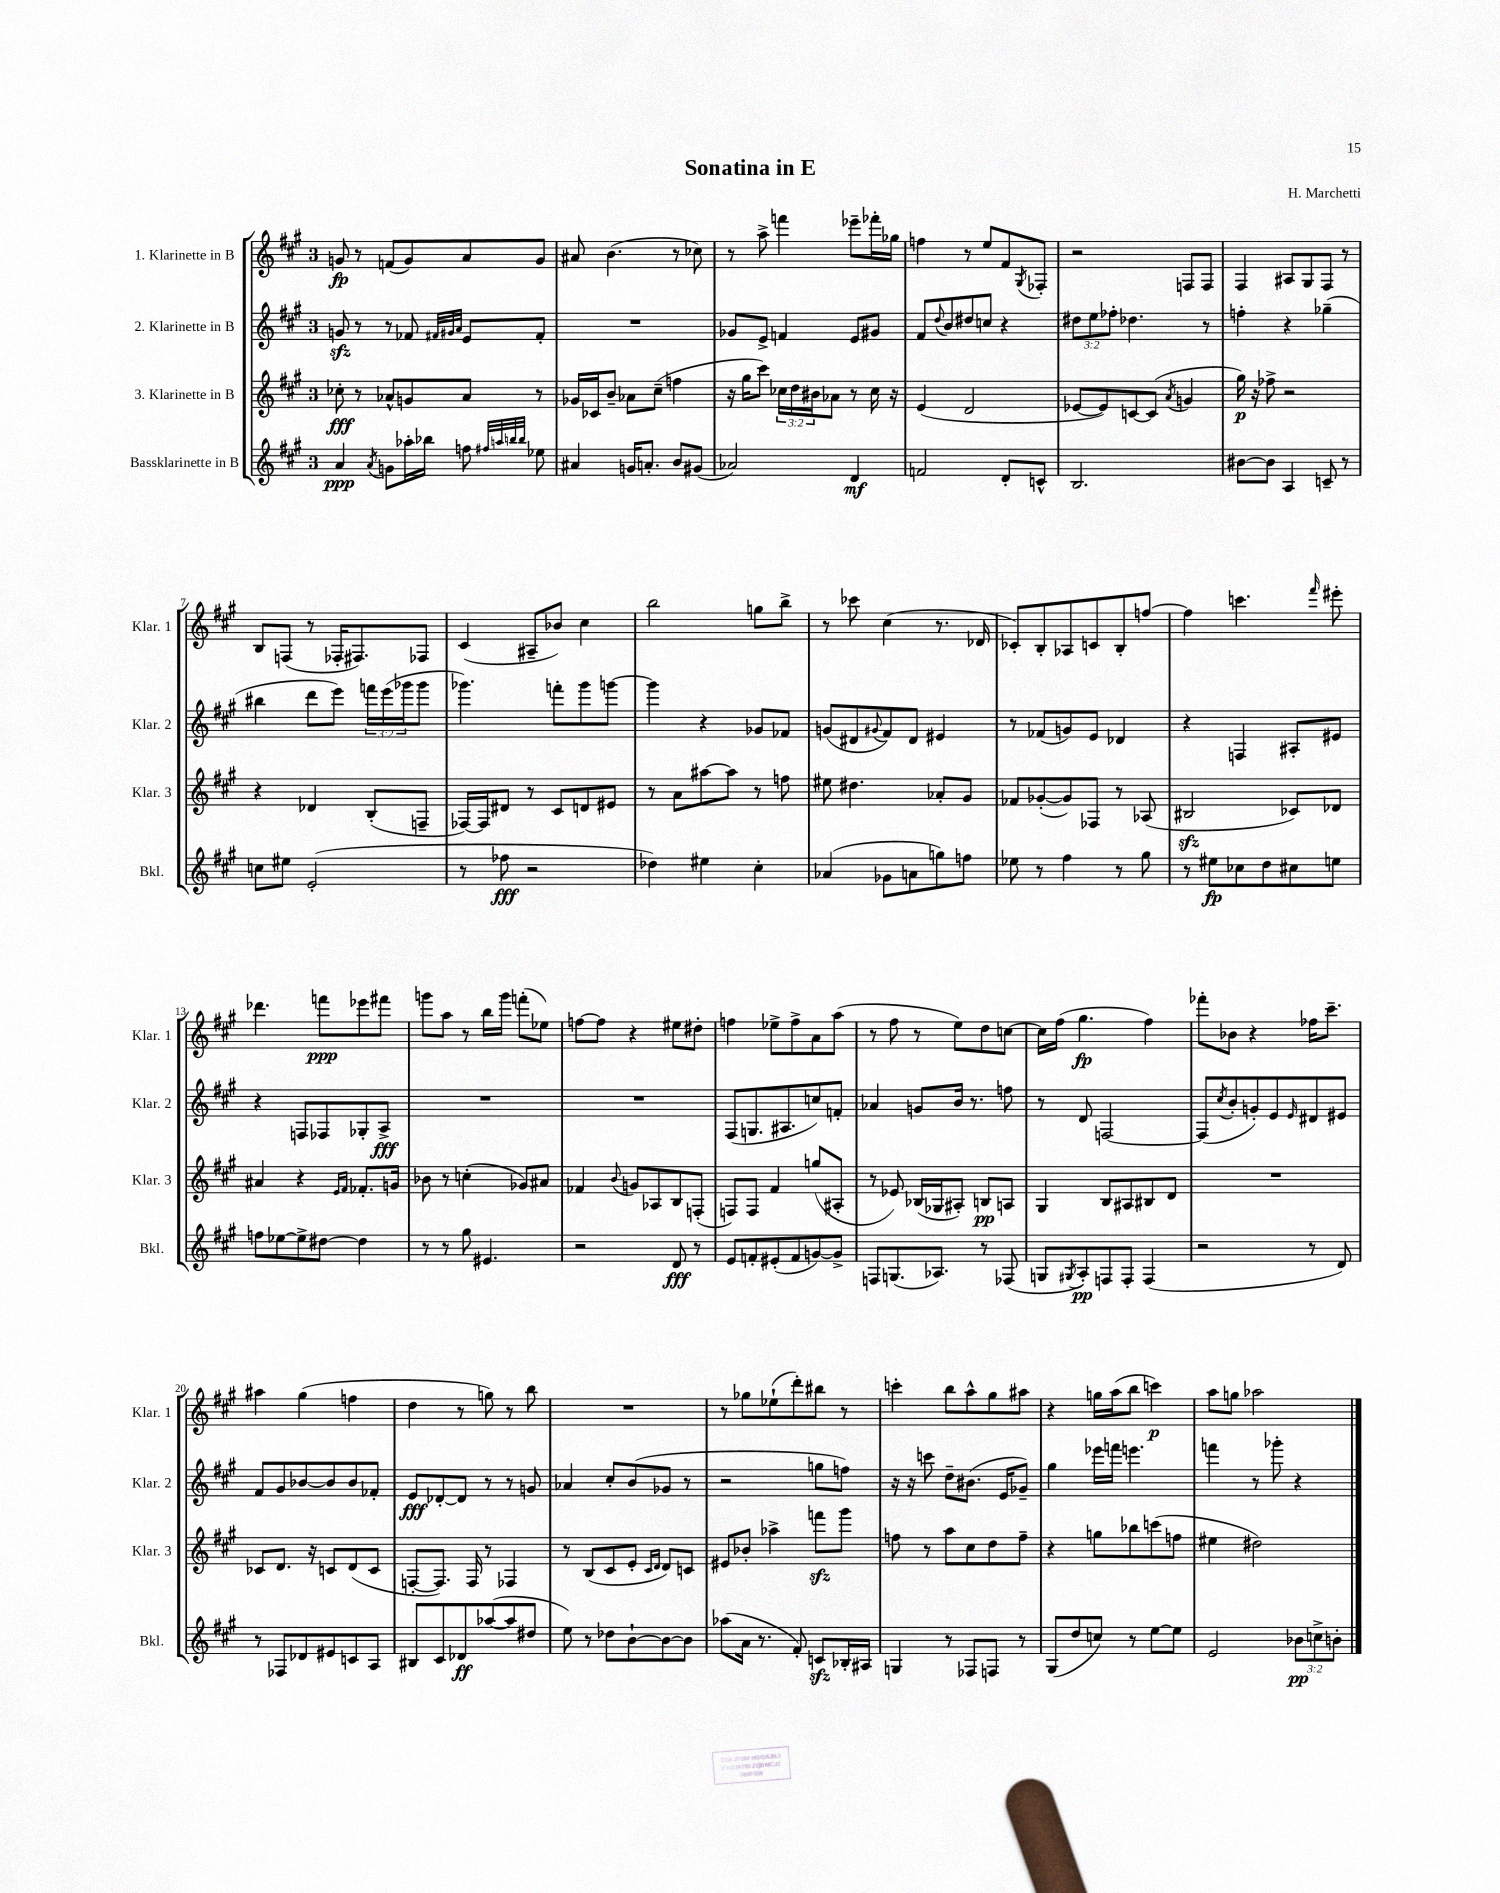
\header { title = "Sonatina in E" composer = "H. Marchetti" }
<<
\new StaffGroup <<
\new Staff = "s0" \with { instrumentName = "1. Klarinette in B" shortInstrumentName = "Klar. 1" } {
    \clef treble \key a \major \once \override Staff.TimeSignature.style = #'single-digit \time 3/4
    g'8\fp r8 f'8( g'8) a'8 g'8 |
    ais'8 b'4.( r8 ces''8) |
    r8 a''8-> f'''4 ees'''8-- fes'''16-. ges''16 |
    f''4 r8 e''8 fis'8 \acciaccatura { gis8 } fes8-. |
    r2 f8 f8 |
    fis4 ais8 gis8 fis8 r8 |
    b8 f8( r8 fes16-. fis8.) fes8 |
    cis'4( ais8-- bes'8) cis''4 |
    b''2 g''8 b''8-> |
    r8 ces'''8 cis''4( r8. des'16 |
    ces'8-.) b8-. aes8 c'8 b8-. f''8~ |
    f''4 c'''4. \grace { fis'''16 } eis'''8-. |
    des'''4. f'''8\ppp ees'''8 fis'''8 |
    g'''8 a''8 r8 b''16 g'''16 f'''8-.( ees''8) |
    f''8~ f''8 r4 eis''8 dis''8-. |
    f''4 ees''8-> f''8-> a'8 a''8( |
    r8 fis''8 r8 e''8) d''8 c''8~ |
    c''16 fis''16( gis''4.\fp fis''4) |
    fes'''8-. bes'8 r4 fes''16 cis'''8.-- |
    ais''4 gis''4( f''4 |
    d''4 r8 g''8) r8 b''8 |
    R2. |
    r8 ges''8 ees''8-!( d'''8-.) bis''8 r8 |
    c'''4-. b''8 a''8-^ gis''8 ais''8 |
    r4 g''16 a''16( b''8 c'''4\p) |
    a''8 g''8 aes''2 \bar "|." |
}
\new Staff = "s1" \with { instrumentName = "2. Klarinette in B" shortInstrumentName = "Klar. 2" } {
    \clef treble \key a \major \once \override Staff.TimeSignature.style = #'single-digit \time 3/4 \override Staff.TupletNumber.text = #tuplet-number::calc-fraction-text
    g'8\sfz r8 r8 fes'8 \grace { fis'32 gis'32 a'32 } e'8 fis'8-. |
    R2. |
    ges'8 e'8-> f'4 e'8 gis'8 |
    fis'8 \appoggiatura { d''8 } b'8 dis''8 c''8 r4 |
    \tuplet 3/2 { dis''8 e''8 fes''8-. } des''4. r8 |
    f''4-. r4 ges''4--( |
    bis''4 d'''8 e'''8) \tuplet 3/2 { f'''16 e'''16( ges'''16 } ges'''8 |
    ges'''4.) f'''8-. ges'''8 g'''8~ |
    g'''4 r4 ges'8 fes'8 |
    g'8( dis'8 \appoggiatura { gis'8 } fis'8) dis'8 eis'4 |
    r8 fes'8( g'8) e'8 des'4 |
    r4 f4 ais8-. eis'8 |
    r4 f8 fes8 ges8-. a8->\fff |
    R2. |
    R2. |
    fis8( g8. ais8. c''8) f'8-. |
    aes'4 g'8 b'16 r8. f''8 |
    r8 d'8 f2~ |
    f8( \acciaccatura { cis''8 } b'8-. g'8-.) e'8 \grace { e'16 } dis'8 eis'8 |
    fis'8 gis'8 bes'8~ bes'8 bes'8 fes'8-. |
    e'8\fff des'8~-. des'8 r8 r8 g'8 |
    aes'4 cis''8-. b'8( ges'8 r8 |
    r2 g''8 f''8) |
    r16 r16 c'''8 d''8-- bis'8.( e'16 ges'8--) |
    gis''4 ees'''16 f'''16 e'''4. |
    f'''4 r8 ges'''8-. r4 \bar "|." |
}
\new Staff = "s2" \with { instrumentName = "3. Klarinette in B" shortInstrumentName = "Klar. 3" } {
    \clef treble \key a \major \once \override Staff.TimeSignature.style = #'single-digit \time 3/4 \override Staff.TupletNumber.text = #tuplet-number::calc-fraction-text
    ces''8-.\fff r8 aes'8-^ g'8 aes'8 r8 |
    ges'16 ces'16 b'8-- aes'8 cis''8--( f''4 |
    r16 gis''16 cis'''8) \tuplet 3/2 { ces''16 d''16 bis'16 } aes'8 r8 ces''16 r16 |
    e'4( d'2 |
    ees'8~ ees'8) c'8~ c'8( \acciaccatura { a'8 } g'4 |
    gis''16\p) r16 fes''8-> r2 |
    r4 des'4 b8-.( f8-- |
    fes16~) fes16 dis'8 r8 cis'8 d'8 eis'8 |
    r8 a'8 ais''8~ ais''8 r8 f''8 |
    eis''8 dis''4. aes'8-. gis'8 |
    fes'8 ges'8~-.( ges'8) fes8 r8 aes8( |
    bis2\sfz ces'8) des'8 |
    ais'4 r4 \grace { e'16 fis'16 } fes'8.-. g'16 |
    bes'8 r8 c''4-.( ges'8) ais'8 |
    fes'4 \appoggiatura { b'8 } g'8 aes8 b8 f8-.( |
    f8) f8 fis'4 g''8( ais8-. |
    r8 ees'8) bes16( ges16 ais8-.) b8\pp a8 |
    gis4 b8 ais8 bis8 d'8 |
    R2. |
    ces'8 d'8. r16 c'8 d'8( c'8 |
    f8~-. f8.) f16 r8 fes4 |
    r8 b8( cis'8 e'8-. \grace { cis'16 d'16 } d'8) c'8 |
    eis'8 bes'8-. aes''4-> f'''8\sfz gis'''8 |
    f''8 r8 a''8 cis''8 d''8 f''8-- |
    r4 g''8 bes''8 c'''8( f''8 |
    eis''4 dis''2) \bar "|." |
}
\new Staff = "s3" \with { instrumentName = "Bassklarinette in B" shortInstrumentName = "Bkl." } {
    \clef treble \key a \major \once \override Staff.TimeSignature.style = #'single-digit \time 3/4 \override Staff.TupletNumber.text = #tuplet-number::calc-fraction-text
    a'4\ppp \acciaccatura { a'8 } g'8 aes''16-. bes''16 f''8 \grace { fis''32 a''32 b''32 b''32 } ees''8 |
    ais'4 g'16 a'8.-. b'8 gis'8( |
    aes'2) d'4\mf |
    f'2 d'8-. c'8-^ |
    b2. |
    bis'8~ bis'8 a4 c'8-- r8 |
    c''8 eis''8 e'2-.( |
    r8 fes''8\fff r2 |
    des''4) eis''4 cis''4-. |
    aes'4( ges'8 a'8 g''8) f''8 |
    ees''8 r8 fis''4 r8 gis''8 |
    r8 eis''8\fp ces''8 d''8 cis''8 e''8 |
    f''8 ees''8~ ees''8-> dis''8~ dis''4 |
    r8 r8 gis''8 eis'4. |
    r2 d'8\fff r8 |
    e'8 f'8-. eis'8-.( f'8 g'8~) g'8-> |
    f8 g8.( aes8.) r8 fes8( |
    g8 \acciaccatura { gis8 } a8-.\pp) f8 f8-. f4( |
    r2 r8 d'8) |
    r8 fes8 des'8 eis'8 c'8 a8 |
    bis8 cis'8 des'8\ff aes''8~( aes''8 dis''8 |
    e''8) r8 des''8 b'8~-! b'8~ b'8 |
    aes''8( a'16 r8. fis'8-.) c'8\sfz bes16-. ais16 |
    g4 r8 fes8 f8 r8 |
    gis8( d''8 c''8) r8 e''8~ e''8 |
    e'2 \tuplet 3/2 { bes'8\pp c''8-> b'8-. } \bar "|." |
}
>>
>>
